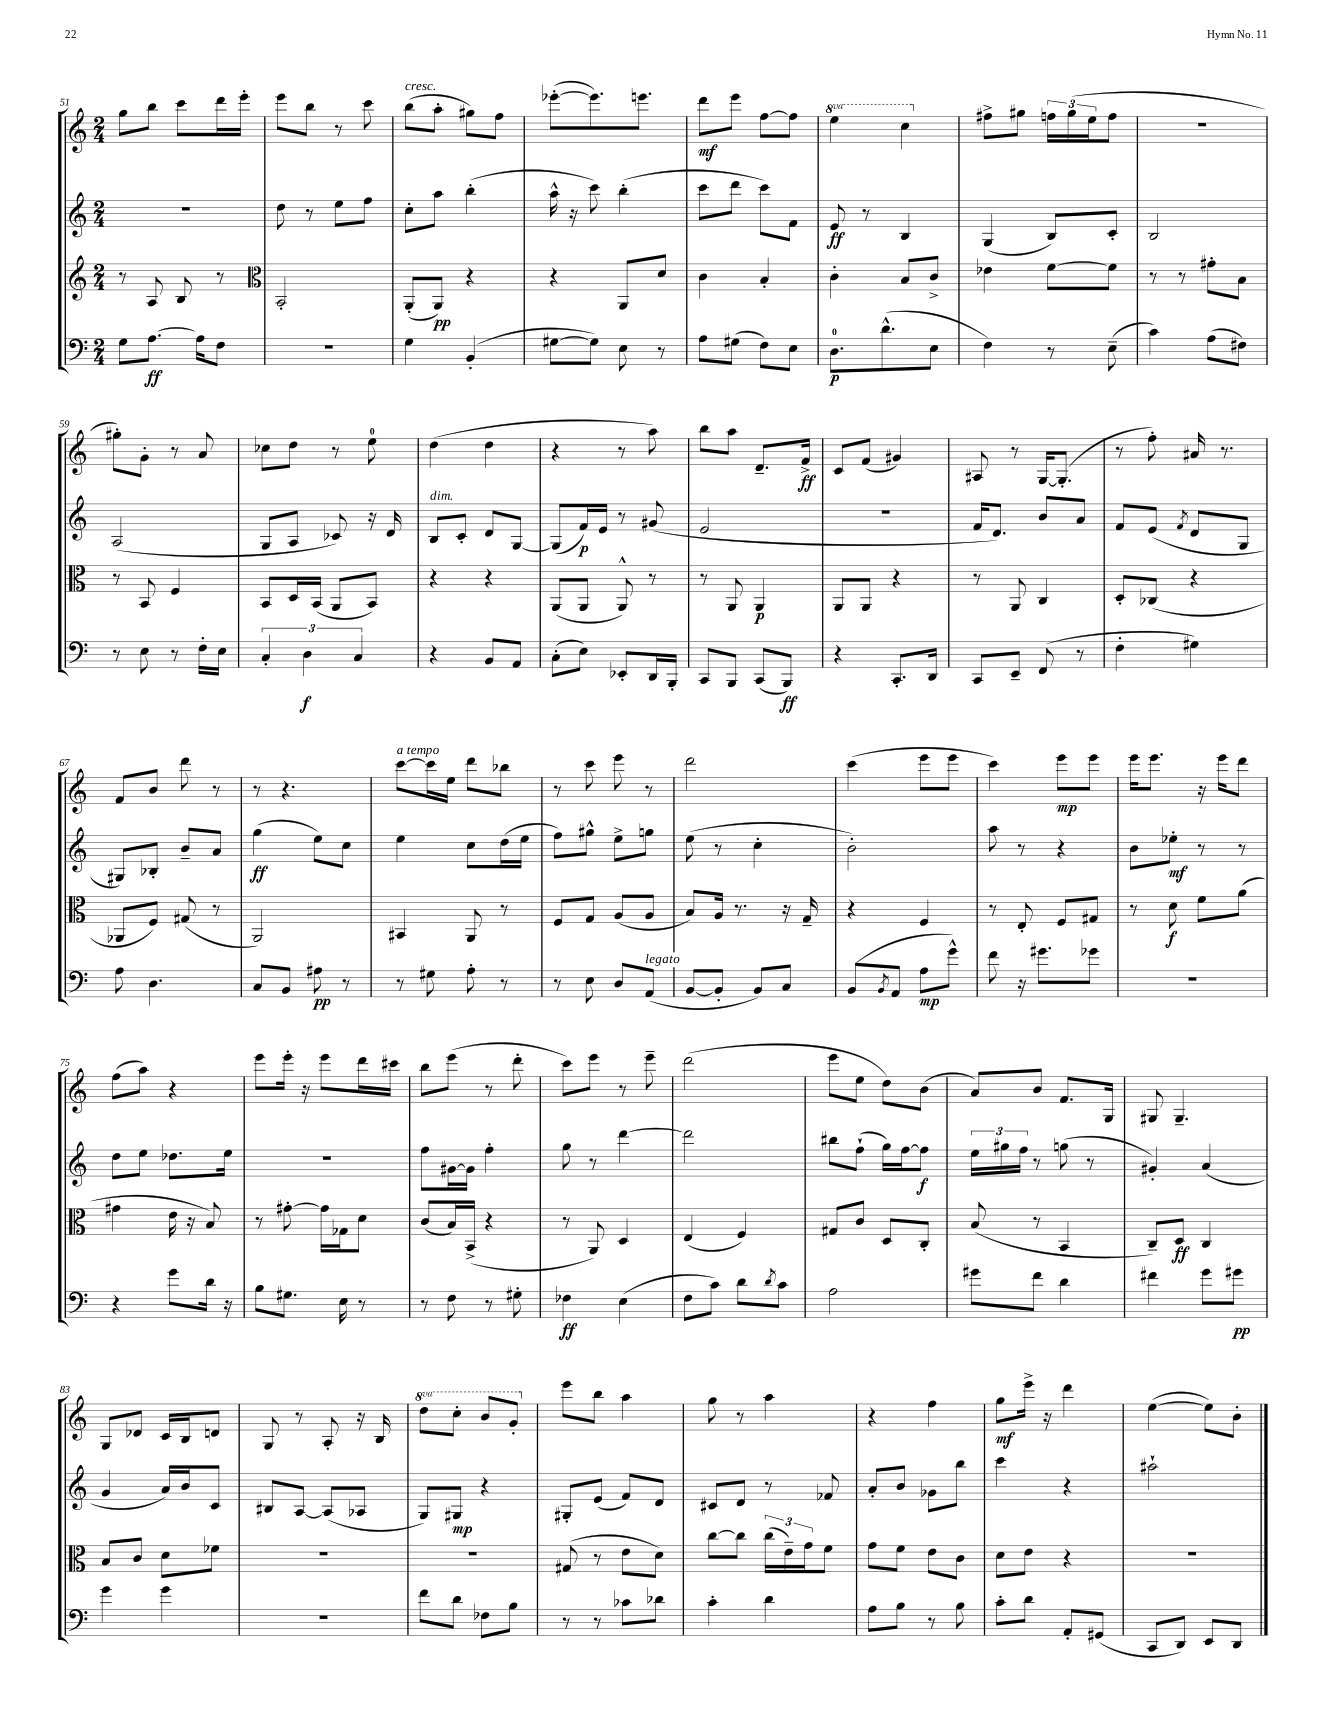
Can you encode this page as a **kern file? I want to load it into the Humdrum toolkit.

**kern	**dynam	**kern	**dynam	**kern	**dynam	**kern	**dynam
*part4	*part4	*part3	*part3	*part2	*part2	*part1	*part1
*staff4	*staff4	*staff3	*staff3	*staff2	*staff2	*staff1	*staff1
*clefF4	*	*clefG2	*	*clefG2	*	*clefG2	*
*k[]	*	*k[]	*	*k[]	*	*k[]	*
*M2/4	*	*M2/4	*	*M2/4	*	*M2/4	*
=51	=51	=51	=51	=51	=51	=51	=51
8G\L	.	8r	.	2r	.	8gg\L	.
[8.A\J	ff	8A/	.	.	.	8bb\J	.
.	.	8B/	.	.	.	8ccc\L	.
16A\KL]	.	.	.	.	.	.	.
8F\J	.	8r	.	.	.	16ddd\L	.
.	.	.	.	.	.	16eee'\JJ	.
=52	=52	=52	=52	=52	=52	=52	=52
*	*	*clefC3	*	*	*	*	*
2r	.	2BB'/	.	8dd\	.	8eee\L	.
.	.	.	.	8r	.	8bb\J	.
.	.	.	.	8ee\L	.	8r	.
.	.	.	.	8ff\J	.	8ccc\	.
=53	=53	=53	=53	=53	=53	=53	=53
!	!	!	!	!	!	!LO:TX:a:i:t=cresc.	!
4G\	.	(8AA'/L	.	8cc'\L	.	(8bb\L	.
.	.	8AA/J)	pp	8aa\J	.	8aa'\J	.
(4BB'/	.	4r	.	(4bb'\	.	8gg#X\L)	.
.	.	.	.	.	.	8ff\J	.
=54	=54	=54	=54	=54	=54	=54	=54
[8G#X\L	.	4r	.	16aa^^\	.	([8eee-X'\L	.
.	.	.	.	16r	.	.	.
8G#\J])	.	.	.	8ccc\)	.	8.eee-\])	.
8E\	.	8AA/L	.	(4bb'\	.	.	.
.	.	.	.	.	.	8.eeen\J	.
8r	.	8d/J	.	.	.	.	.
=55	=55	=55	=55	=55	=55	=55	=55
8A\L	.	4c\	.	8ccc\L	.	8ddd\L	mf
(8G#X\J	.	.	.	8ddd\J	.	8eee\J	.
8F\L)	.	4B'/	.	8ccc\L)	.	[8ff\L	.
8E\J	.	.	.	8f\J	.	8ff\J]	.
=56	=56	=56	=56	=56	=56	=56	=56
*	*	*	*	*	*	*8va	*
8.D\L	p	4c'\	.	8e/	ff	4eee\	.
.	.	.	.	8r	.	.	.
(8.d^^\	.	.	.	.	.	.	.
.	.	8B/L	.	4B/	.	4ccc\	.
8E\J	.	8c^/J	.	.	.	.	.
=57	=57	=57	=57	=57	=57	=57	=57
*	*	*	*	*	*	*X8va	*
4F\)	.	4e-X\	.	(4G/	.	8ff#X^\L	.
.	.	.	.	.	.	8gg#X\J	.
8r	.	[8f\L	.	8B/L)	.	24ffn\LL	.
.	.	.	.	.	.	(24gg#\	.
.	.	.	.	.	.	24ee\J	.
(8E~\	.	8f\J]	.	8c'/J	.	8ff\J	.
=58	=58	=58	=58	=58	=58	=58	=58
4c\)	.	8r	.	2B/	.	2r	.
.	.	8r	.	.	.	.	.
(8A\L	.	8g#X'\L	.	.	.	.	.
8F#X\J)	.	8B\J	.	.	.	.	.
!!LO:LB:g=z
=59	=59	=59	=59	=59	=59	=59	=59
8r	.	8r	.	(2A/	.	8gg#X'\L)	.
8E\	.	8BB/	.	.	.	8g'\J	.
8r	.	4F/	.	.	.	8r	.
16F'\LL	.	.	.	.	.	8a/	.
16E\JJ	.	.	.	.	.	.	.
=60	=60	=60	=60	=60	=60	=60	=60
6C'/	.	8BB/L	.	8G/L	.	8cc-X\L	.
.	.	16D/L	.	8A/J	.	8dd\J	.
6D\	f	.	.	.	.	.	.
.	.	(16BB/JJ	.	.	.	.	.
.	.	8AA/L	.	8c-X/)	.	8r	.
6C/	.	.	.	.	.	.	.
.	.	8BB/J)	.	16r	.	8ee\	.
.	.	.	.	16d/	.	.	.
=61	=61	=61	=61	=61	=61	=61	=61
!	!	!	!	!LO:TX:a:i:t=dim.	!	!	!
4r	.	4r	.	8B/L	.	(4dd\	.
.	.	.	.	8c'/J	.	.	.
8BB/L	.	4r	.	8d/L	.	4dd\	.
8AA/J	.	.	.	[8G/J	.	.	.
=62	=62	=62	=62	=62	=62	=62	=62
(8C'\L	.	(8AA/L	.	(8G/L]	.	4r	.
8E\J)	.	8AA/J	.	16f/L)	p	.	.
.	.	.	.	16e/JJ	.	.	.
8EE-X'/L	.	8AA^^/)	.	8r	.	8r	.
16DD/L	.	8r	.	(8g#X/	.	8aa\)	.
16BBB'/JJ	.	.	.	.	.	.	.
=63	=63	=63	=63	=63	=63	=63	=63
8CC/L	.	8r	.	2e/	.	8bb\L	.
8BBB/J	.	8AA/	.	.	.	8aa\J	.
(8CC/L	.	4AA/	p	.	.	8.d~/L	.
8BBB/J)	ff	.	.	.	.	.	.
.	.	.	.	.	.	16f^/Jk	ff
=64	=64	=64	=64	=64	=64	=64	=64
4r	.	8AA/L	.	2r	.	8c/L	.
.	.	8AA/J	.	.	.	(8f/J	.
8.CC'/L	.	4r	.	.	.	4g#X/)	.
16DD/Jk	.	.	.	.	.	.	.
=65	=65	=65	=65	=65	=65	=65	=65
8CC/L	.	8r	.	16f/KL	.	8A#X/	.
.	.	.	.	8.d/J)	.	.	.
8EE~/J	.	8AA/	.	.	.	8r	.
(8FF/	.	4C/	.	8b/L	.	[16G/KL	.
.	.	.	.	.	.	(8.G'/J]	.
8r	.	.	.	8a/J	.	.	.
=66	=66	=66	=66	=66	=66	=66	=66
4F'\	.	8D'/L	.	8f/L	.	8r	.
.	.	(8C-X/J	.	(8e/J	.	8ff'\)	.
.	.	.	.	8qf/	.	.	.
4G#X\)	.	4r	.	8d/L	.	16a#X/	.
.	.	.	.	.	.	8.r	.
.	.	.	.	8G/J	.	.	.
!!LO:LB:g=z
=67	=67	=67	=67	=67	=67	=67	=67
8A\	.	8AA-X/L	.	8G#X/L)	.	8f/L	.
4.D\	.	8F/J)	.	8B-X'/J	.	8b/J	.
.	.	(8G#X/	.	8b~/L	.	8ddd\	.
.	.	8r	.	8a/J	.	8r	.
=68	=68	=68	=68	=68	=68	=68	=68
8C/L	.	2AA/)	.	(4gg\	ff	8r	.
8BB/J	.	.	.	.	.	4.r	.
8A#X\	pp	.	.	8ee\L)	.	.	.
8r	.	.	.	8cc\J	.	.	.
=69	=69	=69	=69	=69	=69	=69	=69
!	!	!	!	!	!	!LO:TX:a:i:t=a tempo	!
8r	.	4BB#X/	.	4ee\	.	[8ccc\L	.
8G#X\	.	.	.	.	.	16ccc\L]	.
.	.	.	.	.	.	16ee\JJ	.
8A'\	.	8AA/	.	8cc\L	.	8ddd\L	.
8r	.	8r	.	(16dd\L	.	8bb-X\J	.
.	.	.	.	16ee\JJ	.	.	.
=70	=70	=70	=70	=70	=70	=70	=70
8r	.	8F/L	.	8ff\L)	.	8r	.
8E\	.	8G/J	.	8gg#X^^\J	.	8ccc\	.
8D/L	.	(8A/L	.	8ee^\L	.	8eee\	.
!LO:TX:a:i:t=legato	!	!	!	!	!	!	!
(8AA/J	.	8A/J	.	8ggn\J	.	8r	.
=71	=71	=71	=71	=71	=71	=71	=71
[8BB/L	.	8B/L)	.	(8ee\	.	2ddd\	.
8BB'/J]	.	16A/Jk	.	8r	.	.	.
.	.	8.r	.	.	.	.	.
8BB/L)	.	.	.	4cc'\	.	.	.
8C/J	.	16r	.	.	.	.	.
.	.	16G~/	.	.	.	.	.
=72	=72	=72	=72	=72	=72	=72	=72
(8BB/L	.	4r	.	2b'\)	.	(4ccc\	.
8qBB/	.	.	.	.	.	.	.
8AA/J	.	.	.	.	.	.	.
8A\L	mp	4F/	.	.	.	8eee\L	.
8g^^\J)	.	.	.	.	.	8eee\J	.
=73	=73	=73	=73	=73	=73	=73	=73
8f\	.	8r	.	8aa\	.	4ccc\)	.
16r	.	8E'/	.	8r	.	.	.
8.g#X\L	.	.	.	.	.	.	.
.	.	8F/L	.	4r	.	8eee\L	mp
8g-X\J	.	8G#X/J	.	.	.	8eee\J	.
=74	=74	=74	=74	=74	=74	=74	=74
2r	.	8r	.	8b\L	.	16eee\KL	.
.	.	.	.	.	.	8.eee\J	.
.	.	8d\	f	8ee-X'\J	mf	.	.
.	.	8f\L	.	8r	.	16r	.
.	.	.	.	.	.	16eee\KL	.
.	.	(8a\J	.	8r	.	8ddd\J	.
!!LO:LB:g=z
=75	=75	=75	=75	=75	=75	=75	=75
4r	.	4g#X\	.	8dd\L	.	(8ff\L	.
.	.	.	.	8ee\J	.	8aa\J)	.
8g\L	.	16e\	.	8.dd-X\L	.	4r	.
.	.	16r	.	.	.	.	.
16d\Jk	.	8B/)	.	.	.	.	.
16r	.	.	.	16ee\Jk	.	.	.
=76	=76	=76	=76	=76	=76	=76	=76
8B\L	.	8r	.	2r	.	8eee\L	.
8.G#X\J	.	[8g#X'\	.	.	.	16eee'\Jk	.
.	.	.	.	.	.	16r	.
.	.	16g#\LL]	.	.	.	8eee\L	.
16E\	.	16G-X\J	.	.	.	.	.
8r	.	8d\J	.	.	.	16ddd\L	.
.	.	.	.	.	.	16ccc#X\JJ	.
=77	=77	=77	=77	=77	=77	=77	=77
8r	.	(8c/L	.	8ff\L	.	8bb\L	.
8F\	.	16B/L)	.	[16g#X\L	.	(8eee\J	.
.	.	(16BB^/JJ	.	16g#\JJ]	.	.	.
8r	.	4r	.	4ff'\	.	8r	.
8G#X'\	.	.	.	.	.	8ddd'\	.
=78	=78	=78	=78	=78	=78	=78	=78
4F-X\	ff	8r	.	8gg\	.	8ccc\L)	.
.	.	8AA/)	.	8r	.	8eee\J	.
(4E\	.	4D/	.	[4ddd\	.	8r	.
.	.	.	.	.	.	8eee~\	.
=79	=79	=79	=79	=79	=79	=79	=79
8F\L	.	(4E/	.	2ddd\]	.	(2ddd\	.
8c\J)	.	.	.	.	.	.	.
8d\L	.	4F/)	.	.	.	.	.
8qd/	.	.	.	.	.	.	.
8c\J	.	.	.	.	.	.	.
=80	=80	=80	=80	=80	=80	=80	=80
2A\	.	8G#X/L	.	8bb#X\L	.	8eee\L	.
.	.	8c/J	.	(8ff`\J	.	8ee\J	.
.	.	8D/L	.	16gg\LL)	.	8dd\L)	.
.	.	.	.	[16ff\J	.	.	.
.	.	8C'/J	.	8ff\J]	f	(8b\J	.
=81	=81	=81	=81	=81	=81	=81	=81
8g#X\L	.	(8B/	.	24ee\LL	.	8a/L)	.
.	.	.	.	24gg#X\	.	.	.
.	.	.	.	24ff\JJ	.	.	.
8f\J	.	8r	.	8r	.	8b/J	.
4d\	.	4BB/	.	(8ggn\	.	8.f/L	.
.	.	.	.	8r	.	.	.
.	.	.	.	.	.	16G/Jk	.
=82	=82	=82	=82	=82	=82	=82	=82
4f#X\	.	8C~/L)	.	4g#X'/)	.	8G#X/	.
.	.	8D/J	ff	.	.	4.G#~/	.
8g\L	.	4C/	.	(4a/	.	.	.
8g#X\J	pp	.	.	.	.	.	.
!!LO:LB:g=z
=83	=83	=83	=83	=83	=83	=83	=83
4g\	.	8B/L	.	4g/	.	8G/L	.
.	.	8c/J	.	.	.	8d-X/J	.
4g\	.	8d\L	.	16a/LL)	.	16c/LL	.
.	.	.	.	16b/J	.	16B/J	.
.	.	8f-X\J	.	8c/J	.	8dn/J	.
=84	=84	=84	=84	=84	=84	=84	=84
2r	.	2r	.	8B#X/L	.	8G/	.
.	.	.	.	[8A/J	.	8r	.
.	.	.	.	(8A/L]	.	8A'/	.
.	.	.	.	8A-X/J	.	16r	.
.	.	.	.	.	.	16B/	.
=85	=85	=85	=85	=85	=85	=85	=85
*	*	*	*	*	*	*8va	*
8f\L	.	2r	.	8G/L)	.	8ddd\L	.
8d\J	.	.	.	8G#X/J	mp	8ccc'\J	.
8F-X\L	.	.	.	4r	.	8bb/L	.
8B\J	.	.	.	.	.	8gg'/J	.
=86	=86	=86	=86	=86	=86	=86	=86
*	*	*	*	*	*	*X8va	*
8r	.	(8G#X/	.	8G#X'/L	.	8eee\L	.
8r	.	8r	.	(8e/J	.	8bb\J	.
8c-X\L	.	8e\L	.	8f/L)	.	4aa\	.
8d-X\J	.	8d\J)	.	8d/J	.	.	.
=87	=87	=87	=87	=87	=87	=87	=87
4c'\	.	[8cc\L	.	8c#X/L	.	8gg\	.
.	.	8cc\J]	.	8d/J	.	8r	.
4d\	.	(24cc\LL	.	8r	.	4aa\	.
.	.	24e~\)	.	.	.	.	.
.	.	24g\J	.	.	.	.	.
.	.	8f\J	.	8f-X/	.	.	.
=88	=88	=88	=88	=88	=88	=88	=88
8A\L	.	8g\L	.	8a'/L	.	4r	.
8B\J	.	8f\J	.	8b/J	.	.	.
8r	.	8e\L	.	8g-X\L	.	4ff\	.
8B\	.	8c\J	.	8bb\J	.	.	.
=89	=89	=89	=89	=89	=89	=89	=89
8c'\L	.	8d\L	.	4ccc\	.	8gg\L	mf
8d\J	.	8e\J	.	.	.	16eee^\Jk	.
.	.	.	.	.	.	16r	.
8AA'/L	.	4r	.	4r	.	4ddd\	.
(8GG#X/J	.	.	.	.	.	.	.
=90	=90	=90	=90	=90	=90	=90	=90
8CC/L	.	2r	.	2aa#X`\	.	([4ee\	.
8DD/J)	.	.	.	.	.	.	.
8EE/L	.	.	.	.	.	8ee\L])	.
8DD/J	.	.	.	.	.	8b'\J	.
==	==	==	==	==	==	==	==
*-	*-	*-	*-	*-	*-	*-	*-
